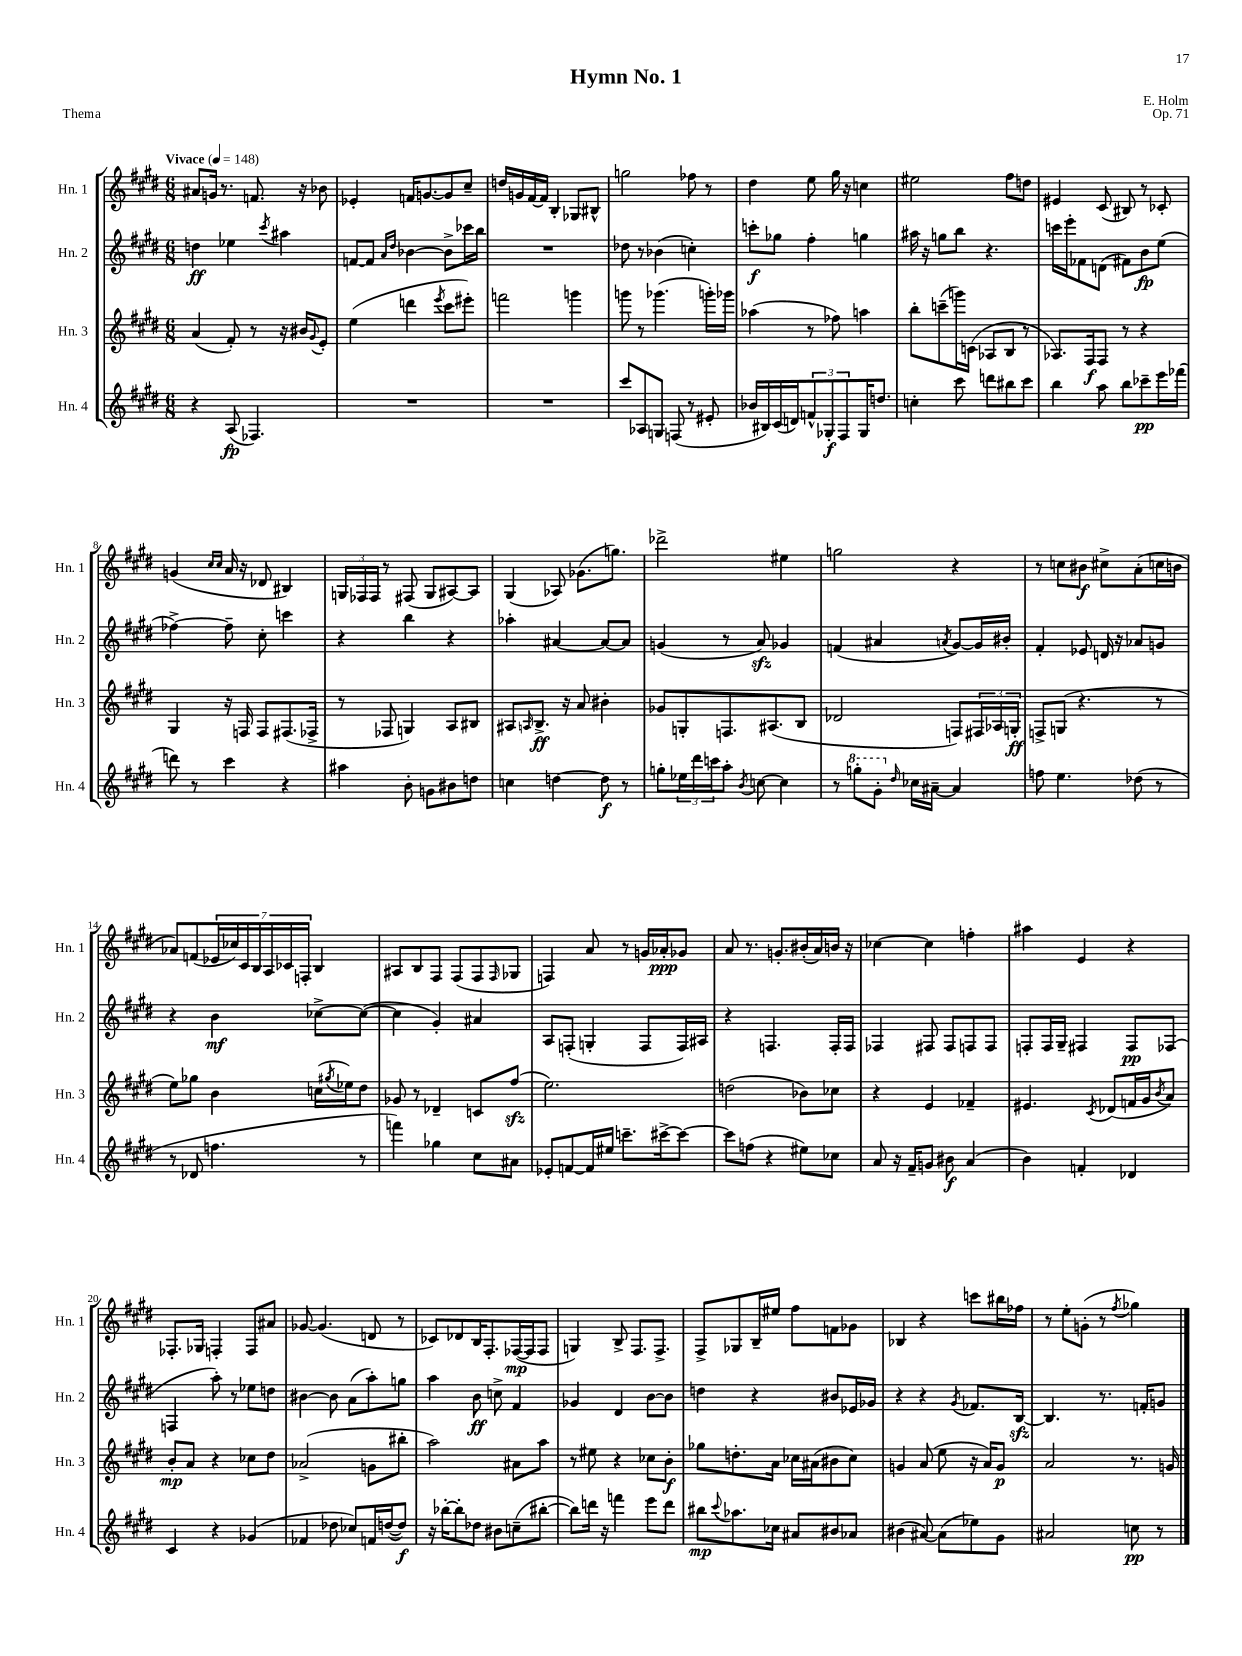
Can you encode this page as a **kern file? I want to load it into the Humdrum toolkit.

**kern	**dynam	**kern	**dynam	**kern	**dynam	**kern	**dynam
*part4	*part4	*part3	*part3	*part2	*part2	*part1	*part1
*staff4	*staff4	*staff3	*staff3	*staff2	*staff2	*staff1	*staff1
*I"Hn. 4	*	*I"Hn. 3	*	*I"Hn. 2	*	*I"Hn. 1	*
*I'Hn. 4	*	*I'Hn. 3	*	*I'Hn. 2	*	*I'Hn. 1	*
*clefG2	*	*clefG2	*	*clefG2	*	*clefG2	*
*k[f#c#g#d#]	*	*k[f#c#g#d#]	*	*k[f#c#g#d#]	*	*k[f#c#g#d#]	*
*M6/8	*	*M6/8	*	*M6/8	*	*M6/8	*
*MM148	*	*MM148	*	*MM148	*	*MM148	*
=1	=1	=1	=1	=1	=1	=1	=1
!	!	!	!	!	!	!LO:TX:a:B:t=Vivace	!
4r	.	(4a/	.	4ddn\	ff	8a#X/L	.
.	.	.	.	.	.	16gn/Jk	.
.	.	.	.	.	.	8.r	.
(8A/	fp	8f#'/)	.	4ee-X\	.	.	.
4.F-X/)	.	8r	.	.	.	8.fn/	.
.	.	.	.	8qccc#/	.	.	.
.	.	16r	.	4aa#X\	.	.	.
.	.	16b#X/KL	.	.	.	16r	.
.	.	8qqg#/	.	.	.	.	.
.	.	8e'/J	.	.	.	8b-X\	.
=2	=2	=2	=2	=2	=2	=2	=2
2.r	.	(4ee\	.	[8fn/L	.	4e-X'/	.
.	.	.	.	8f/J]	.	.	.
.	.	.	.	16qqa/LL	.	.	.
.	.	.	.	16qqdd#/JJ	.	.	.
.	.	4dddn\	.	[4b-X\	.	16fn/KL	.
.	.	.	.	.	.	[8.gn/	.
.	.	8qeee/	.	.	.	.	.
.	.	8ccc#\L	.	8b-^\L]	.	8g/]	.
.	.	8eee#X'\J)	.	16ccc-X\L	.	8cc#~/J	.
.	.	.	.	16bb\JJ	.	.	.
=3	=3	=3	=3	=3	=3	=3	=3
2.r	.	2fffn\	.	2.r	.	16ddn/LL	.
.	.	.	.	.	.	16gn/	.
.	.	.	.	.	.	[16f#/	.
.	.	.	.	.	.	16f#/JJ]	.
.	.	.	.	.	.	4B'/	.
.	.	4gggn\	.	.	.	8G-X/L	.
.	.	.	.	.	.	8B#X^^/J	.
=4	=4	=4	=4	=4	=4	=4	=4
8ccc#/L	.	8gggn\	.	8dd-X\	.	2ggn\	.
8A-X/	.	8r	.	8r	.	.	.
8Gn/J	.	(4.ggg-X\	.	(4b-X\	.	.	.
(8Fn/	.	.	.	.	.	.	.
8r	.	.	.	4ccn'\)	.	8ff-X\	.
8e#X'/	.	16gggn'\LL)	.	.	.	8r	.
.	.	16ggg-X\JJ	.	.	.	.	.
=5	=5	=5	=5	=5	=5	=5	=5
16b-X/LL	.	(4aa-X\	.	8cccn'\L	f	4dd#\	.
16B#X/)	.	.	.	.	.	.	.
(16c#/	.	.	.	8gg-X\J	.	.	.
16dn/J)	.	.	.	.	.	.	.
12fn^^/	.	8r	.	4ff#'\	.	8ee\	.
12G-X'/	f	.	.	.	.	.	.
.	.	8ff-X\)	.	.	.	16gg#\	.
12F#/	.	.	.	.	.	.	.
.	.	.	.	.	.	16r	.
16G-/K	.	4aan\	.	4ggn\	.	4ccn\	.
8.ddn/J	.	.	.	.	.	.	.
=6	=6	=6	=6	=6	=6	=6	=6
4ccn'\	.	8bb'\L	.	16aa#X\	.	2ee#X\	.
.	.	.	.	16r	.	.	.
.	.	(8cccn~\	.	8ggn\L	.	.	.
8ccc#\	.	16gggn\L)	.	8bb\J	.	.	.
.	.	(16cn\JJ	.	.	.	.	.
8dddn\L	.	8A-X/L	.	4.r	.	.	.
8bb#X\	.	8B/J	.	.	.	8ff#\L	.
8ccc#\J	.	8r	.	.	.	8ddn\J	.
=7	=7	=7	=7	=7	=7	=7	=7
4bb\	.	8.A-X/L)	.	16cccn\LL	.	4e#X/	.
.	.	.	.	16eee'\J	.	.	.
.	.	.	.	8f-X\	.	.	.
.	.	16F#/k	f	.	.	.	.
8aa\	.	8F#/J	.	(8dn\J	.	(8c#/	.
8bb\L	.	8r	.	8f#X\L)	.	8B#X/)	.
8ccc-X~\	pp	4r	.	8b\	fp	8r	.
16eee\L	.	.	.	(8ee\J	.	8c-X'/	.
(16fff-X\JJ	.	.	.	.	.	.	.
!!LO:LB:g=z
=8	=8	=8	=8	=8	=8	=8	=8
8dddn\)	.	4G#/	.	[4ff-X^\)	.	(4gn/	.
8r	.	.	.	.	.	.	.
.	.	.	.	.	.	16qqcc#/LL	.
.	.	.	.	.	.	16qqcc#/JJ	.
4ccc#\	.	16r	.	8ff-~\]	.	16a/	.
.	.	16Fn/	.	.	.	16r	.
.	.	8F/L	.	8cc#'\	.	8d-X/	.
4r	.	(8.F#X/	.	4cccn\	.	4B#X/)	.
.	.	16F-X^/Jk	.	.	.	.	.
=9	=9	=9	=9	=9	=9	=9	=9
4aa#X\	.	8r	.	4r	.	24Gn/LL	.
.	.	.	.	.	.	24F-X/	.
.	.	.	.	.	.	24F-/JJ	.
.	.	8F-X/	.	.	.	8r	.
8b'\	.	4Gn/)	.	4bb\	.	(8F#X/	.
8gn\L	.	.	.	.	.	8G/L	.
8b#X\	.	8A/L	.	4r	.	[8A#X/)	.
8ddn\J	.	8B#X/J	.	.	.	8A#/J]	.
=10	=10	=10	=10	=10	=10	=10	=10
4ccn\	.	8A#X/L	.	4aa-X'\	.	(4G#/	.
.	.	16qqAn/	.	.	.	.	.
.	.	8.B^/J	ff	.	.	.	.
[4ddn\	.	.	.	[4a#X/	.	8A-X/)	.
.	.	16r	.	.	.	.	.
.	.	8a/	.	.	.	(8.g-X\L	.
8dd\]	f	4b#X'\	.	8a#/L_	.	.	.
.	.	.	.	.	.	8.ggn\J)	.
8r	.	.	.	8a#/J]	.	.	.
=11	=11	=11	=11	=11	=11	=11	=11
8ggn'\L	.	8g-X/L	.	(4gn/	.	2ddd-X^\	.
24ee-X\L	.	8Gn'/	.	.	.	.	.
24ddd#\	.	.	.	.	.	.	.
24cccn\J	.	.	.	.	.	.	.
8aa'\J	.	8.Fn/	.	8r	.	.	.
8qb/	.	.	.	.	.	.	.
[8ccn\	.	.	.	8azz/)	.	.	.
.	.	(8.A#X/	.	.	.	.	.
4cc\]	.	.	.	4g-X/	.	4ee#X\	.
.	.	8B/J	.	.	.	.	.
=12	=12	=12	=12	=12	=12	=12	=12
8r	.	2d-X/	.	(4fn/	.	2ggn\	.
*8va	*	*	*	*	*	*	*
8gggn'\L	.	.	.	.	.	.	.
8gg#'\J	.	.	.	4a#X/	.	.	.
*X8va	*	*	*	*	*	*	*
16qqdd#/	.	.	.	.	.	.	.
16cc-X\LL	.	.	.	.	.	.	.
[16a#X~\JJ	.	.	.	.	.	.	.
.	.	.	.	8qan/	.	.	.
4a#/]	.	8Fn/L)	.	[8g#/L)	.	4r	.
.	.	24F#X/L	.	16g#/L]	.	.	.
.	.	24A-X/	.	.	.	.	.
.	.	.	.	16b#X'/JJ	.	.	.
.	.	24Gn'/JJ	ff	.	.	.	.
=13	=13	=13	=13	=13	=13	=13	=13
8ffn\	.	8Fn^/L	.	4f#'/	.	8r	.
4.ee\	.	(8Gn/J	.	.	.	8ccn\L	.
.	.	4.r	.	8e-X/	.	8b#X\J	f
.	.	.	.	16dn/	.	8cc#X^\L	.
.	.	.	.	16r	.	.	.
(8dd-X\	.	.	.	8a-X/L	.	(8a'\	.
8r	.	8r	.	8gn/J	.	16ccn\L	.
.	.	.	.	.	.	16bn\JJ	.
!!LO:LB:g=z
=14	=14	=14	=14	=14	=14	=14	=14
8r	.	8ee\L)	.	4r	.	8a-X/L)	.
8d-X/	.	8gg-X\J	.	.	.	(8fn/	.
4.ffn\	.	4b\	.	4b\	mf	28e-X/L	.
.	.	.	.	.	.	28cc-X/)	.
.	.	.	.	.	.	28c#/	.
.	.	.	.	.	.	28B/	.
.	.	.	.	.	.	28A/	.
.	.	.	.	.	.	28c-X/	.
.	.	.	.	.	.	28Fn'/JJ	.
.	.	(16ccn\LL	.	[8cc-X^\L	.	4B/	.
.	.	8qgg#X/	.	.	.	.	.
.	.	16ee-X\J)	.	.	.	.	.
8r	.	8dd#\J	.	(8cc-\J_	.	.	.
=15	=15	=15	=15	=15	=15	=15	=15
4fffn\)	.	8g-X/	.	4cc-\]	.	8A#X/L	.
.	.	8r	.	.	.	8B/	.
4gg-X\	.	4d-X~/	.	4g#'/)	.	8F#/J	.
.	.	.	.	.	.	(8F#/L	.
8cc#\L	.	8cn/L	.	4a#X/	.	8F#/	.
.	.	.	.	.	.	16qqF#/	.
8a#X\J	.	(8ff#zz/J	.	.	.	8G-X/J	.
=16	=16	=16	=16	=16	=16	=16	=16
8e-X'/L	.	2.ee\)	.	8A/L	.	4Fn/)	.
[8fn/	.	.	.	(8Fn'/J	.	.	.
16f/L]	.	.	.	4Gn'/	.	8a/	.
16ee#X/JJ	.	.	.	.	.	.	.
8.cccn~\L	.	.	.	.	.	8r	.
.	.	.	.	8F/L	.	16gn/LL	.
[16ccc#X^\k	.	.	.	.	.	16a-X'/J	ppp
8ccc#\J_	.	.	.	16F/L)	.	8g-X/J	.
.	.	.	.	16A#X/JJ	.	.	.
=17	=17	=17	=17	=17	=17	=17	=17
8ccc#\L]	.	(2ddn\	.	4r	.	8a/	.
(8ffn\J	.	.	.	.	.	8.r	.
4r	.	.	.	4.Fn/	.	.	.
.	.	.	.	.	.	8.gn'/L	.
8ee#X\L)	.	8b-X\L)	.	.	.	(16b#X'/L	.
.	.	.	.	.	.	16a/)	.
8cc-X\J	.	8cc-X\J	.	16F'/LL	.	16bn/JJ	.
.	.	.	.	16F/JJ	.	16r	.
=18	=18	=18	=18	=18	=18	=18	=18
8a/	.	4r	.	4F-X/	.	[4cc-X\	.
16r	.	.	.	.	.	.	.
16f#~/KL	.	.	.	.	.	.	.
8gn/J	.	4e/	.	8F#X/	.	4cc-\]	.
8b#X\	f	.	.	8F#/L	.	.	.
(4a/	.	4f-X~/	.	8Fn/	.	4ffn'\	.
.	.	.	.	8F/J	.	.	.
=19	=19	=19	=19	=19	=19	=19	=19
4b\)	.	4.e#X/	.	8Fn'/L	.	4aa#X\	.
.	.	.	.	16F/L	.	.	.
.	.	.	.	16G#~/JJ	.	.	.
4fn'/	.	.	.	4F#X/	.	4e/	.
.	.	8qc#/	.	.	.	.	.
.	.	(8d-X/L	.	.	.	.	.
4d-X/	.	16fn/L	.	8F#/L	pp	4r	.
.	.	16g#/J	.	.	.	.	.
.	.	8qb/	.	.	.	.	.
.	.	8a/J)	.	(8F-X/J	.	.	.
!!LO:LB:g=z
=20	=20	=20	=20	=20	=20	=20	=20
4c#/	.	8b'/L	mp	4Fn/	.	8.F-X'/L	.
.	.	8a/J	.	.	.	.	.
.	.	.	.	.	.	16G-X/Jk	.
4r	.	4r	.	8aa'\)	.	4Fn'/	.
.	.	.	.	8r	.	.	.
(4g-X/	.	8cc-X\L	.	8ee-X\L	.	8F/L	.
.	.	8dd#\J	.	8ddn\J	.	8a#X/J	.
=21	=21	=21	=21	=21	=21	=21	=21
4f-X/	.	(2a-X^/	.	[4b#X\	.	[8g-X/	.
.	.	.	.	.	.	(4.g-/]	.
8dd-X\	.	.	.	8b#\]	.	.	.
8cc-X/L)	.	.	.	(8a\L	.	.	.
16fn/L	.	8gn\L	.	8aa'\)	.	8dn/	.
([16ddn/J	.	.	.	.	.	.	.
8dd/J])	f	8bb#X'\J	.	8ggn\J	.	8r	.
=22	=22	=22	=22	=22	=22	=22	=22
16r	.	2aa\)	.	4aa\	.	8c-X/L)	.
[16bb-X'\KL	.	.	.	.	.	.	.
8bb-'\]	.	.	.	.	.	8d-X/	.
8dd-X\J	.	.	.	8b\	ff	16B/K	.
.	.	.	.	.	.	8.F#'/	.
8b#X\L	.	.	.	8ccn^\	.	.	.
(8ccn~\	.	8a#X\L	.	4f#/	.	([16F-X/L	mp
.	.	.	.	.	.	16F-/J]	.
[8bb#X'\J	.	8aa\J	.	.	.	8F-/J	.
=23	=23	=23	=23	=23	=23	=23	=23
8bb#\L])	.	8r	.	4g-X/	.	4Gn/)	.
16dddn\Jk	.	8ee#X\	.	.	.	.	.
16r	.	.	.	.	.	.	.
4fffn\	.	4r	.	4d#/	.	8B^/	.
.	.	.	.	.	.	8.F#/L	.
8eee\L	.	8cc-X\L	.	[8b\L	.	.	.
.	.	.	.	.	.	8.F#^/J	.
8ddd\J	.	8b'\J	f	8b\J]	.	.	.
=24	=24	=24	=24	=24	=24	=24	=24
8bb#X\L	mp	8gg-X\L	.	4ddn\	.	8F#^/L	.
8qqccc#/	.	.	.	.	.	.	.
8.aa-X\	.	8.ddn'\	.	.	.	8G-X/	.
.	.	.	.	4r	.	16B~/L	.
16cc-X\Jk	.	16a\Jk	.	.	.	16ee#X/JJ	.
8a#X/L	.	16cc-X\LL	.	.	.	8ff#\L	.
.	.	(16a#X\J	.	.	.	.	.
8b#X/	.	8b#X\	.	8b#X/L	.	8fn\	.
8a-X/J	.	8cc-\J)	.	16e-X/L	.	8g-X\J	.
.	.	.	.	16g-X/JJ	.	.	.
=25	=25	=25	=25	=25	=25	=25	=25
(4b#X\	.	4gn/	.	4r	.	4B-X/	.
[8a#X/)	.	(8a/	.	4r	.	4r	.
(8a#\L]	.	8ee\	.	.	.	.	.
.	.	.	.	8qg#/	.	.	.
8ee-X\)	.	16r	.	8.f-X/L	.	8cccn\L	.
.	.	16a/KL)	.	.	.	.	.
8g#\J	.	8g/J	p	.	.	16bb#X\L	.
.	.	.	.	[16Bzz/Jk	.	16ff-X\JJ	.
=26	=26	=26	=26	=26	=26	=26	=26
2a#X/	.	2a/	.	4.B/]	.	8r	.
.	.	.	.	.	.	8ee'\L	.
.	.	.	.	.	.	(8gn'\J	.
.	.	.	.	8.r	.	8r	.
.	.	.	.	.	.	8qff#/	.
8ccn\	pp	8.r	.	.	.	4gg-X\)	.
.	.	.	.	16fn'/KL	.	.	.
8r	.	.	.	8gn/J	.	.	.
.	.	16gn/	.	.	.	.	.
==	==	==	==	==	==	==	==
*-	*-	*-	*-	*-	*-	*-	*-
